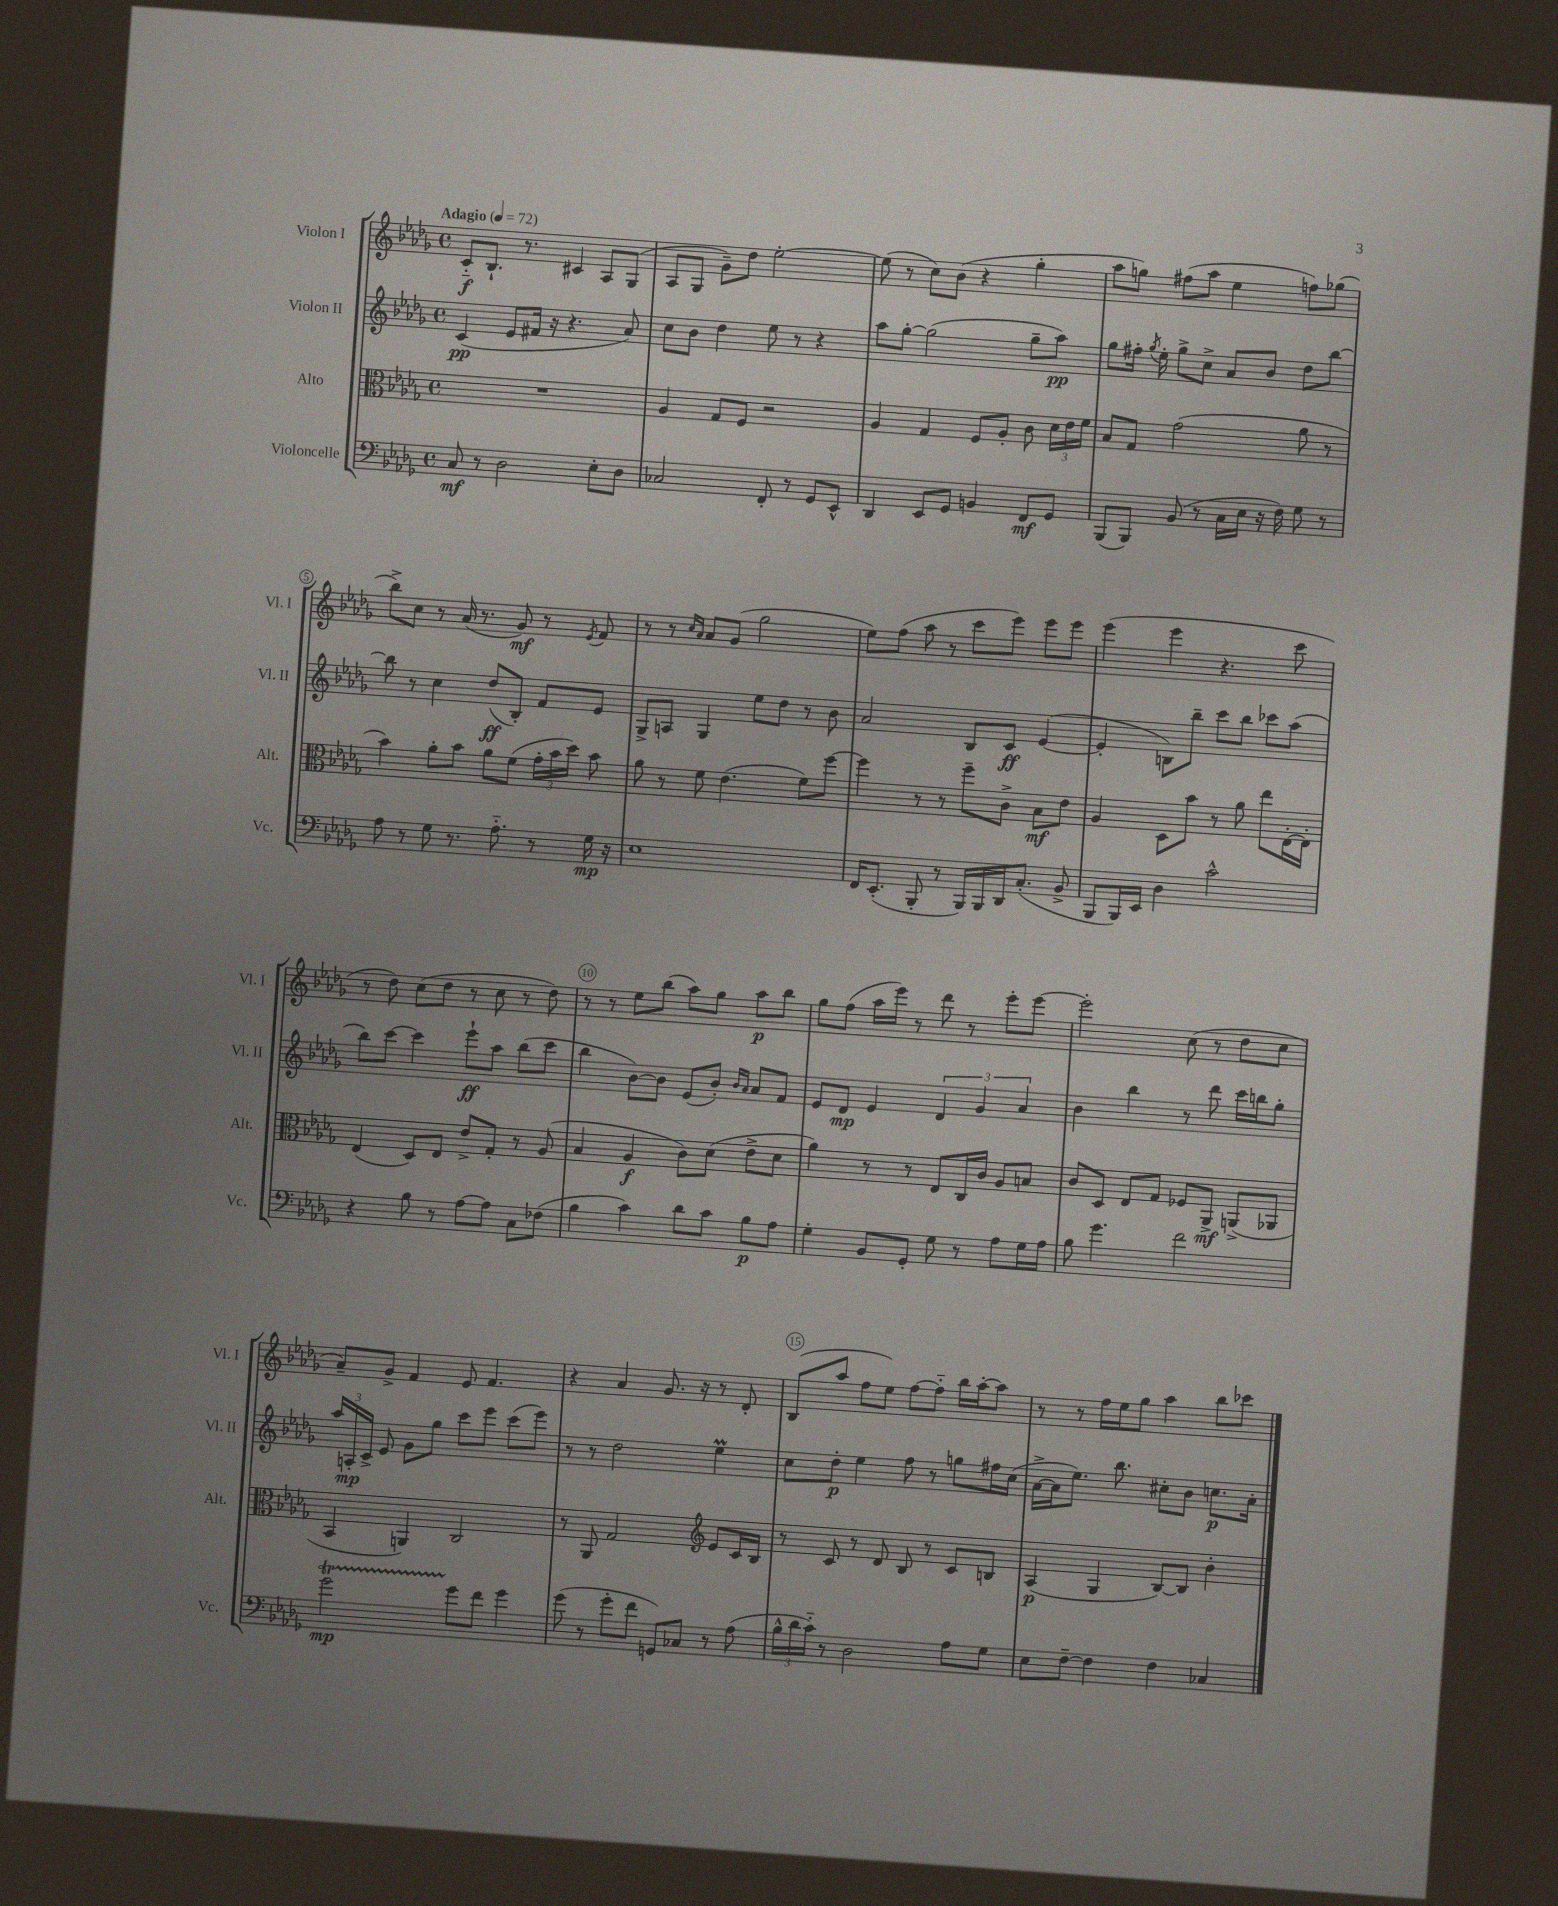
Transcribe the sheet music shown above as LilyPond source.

<<
\new StaffGroup <<
\new Staff = "s0" \with { instrumentName = "Violon I" shortInstrumentName = "Vl. I" } {
    \clef treble \key des \major \defaultTimeSignature \time 4/4 \tempo "Adagio" 4 = 72
    \autoBeamOff c'8[-_\f bes8.]-! r8. cis'4 aes8[ ges8]( |
    aes8[ ges8] ges'8[--) des''8] ees''2~-. |
    ees''8( r8 c''8[) bes'8]( r4 ges''4-. |
    aes''8[ g''8]) fis''8[( aes''8] ees''4 f''8[) ges''8]( |
    bes''8[->) c''8] r8 aes'16( r8. ges'8\mf) r8 \acciaccatura { ees'8 } f'8 |
    r8 r8 \grace { c''16[ aes'16] } aes'8[ ges'8]( ges''2 |
    ees''8[) f''8]( aes''8 r8 c'''8[ ees'''8]) ees'''8[ ees'''8] |
    ees'''4( ees'''4 r4. c'''8 |
    r8 des''8) c''8[( des''8] r8 c''8 r8 des''8) |
    r8 r8 ees''8[ bes''8]( aes''8[) ges''8] aes''8[\p bes''8] |
    ges''8[ f''8]( aes''16[ ees'''16]) r8 des'''8 r8 ees'''8[-. ees'''8]~ |
    ees'''2-. c''8( r8 des''8[ c''8] |
    aes'8[--) ges'8]-> f'4 ees'8 f'4. |
    r4 aes'4 ges'8. r16 r8 des'8-. |
    bes8[( aes''8] f''8[ ees''8]) f''8[~ f''8]-_ bes''16[ aes''16~-. aes''8] |
    r8 r8 f''16[ ees''16 ges''8] aes''4 bes''8[ ces'''8] \bar "|." |
}
\new Staff = "s1" \with { instrumentName = "Violon II" shortInstrumentName = "Vl. II" } {
    \clef treble \key des \major \defaultTimeSignature \time 4/4
    \autoBeamOff c'4\pp( ees'8[ fis'16] r16 r4. aes'8) |
    c''8[ bes'8] des''4 ees''8 r8 r4 |
    aes''8[ ges''8]~-. ges''2( ges''8[-- aes''8]\pp) |
    ges''8[ fis''16]-. \acciaccatura { ges''8 } ees''16-. ges''8[-> c''8]-> aes'8[ bes'8] des''8[ bes''8]~ |
    bes''8 r8 c''4 des''8[\ff( bes8]-.) f'8[ ees'8] |
    ges8[-> a8] ges4 ees''8[ des''8] r8 bes'8 |
    aes'2 bes8[ c'8]\ff ees'4~( |
    ees'4-. b8[) bes''8]-- c'''8[ bes''8] ces'''8[ aes''8]( |
    bes''8[) c'''8]~ c'''4 ees'''8[-!\ff aes''8] bes''8[( c'''8] |
    bes''4 bes'8[~) bes'8] ees'8[( bes'8]-.) \grace { bes'16[ aes'16] } aes'8[ f'8] |
    ees'8[ des'8]\mp ees'4 \tuplet 3/2 { des'4 ges'4 aes'4 } |
    bes'4 bes''4 r8 des'''8 c'''16[ b''16 ges''8]-. |
    \tuplet 3/2 { aes''16[ a16-.\mp c'16]-> } ees'8 ges'8[ ges''8] c'''8[ ees'''8] c'''8[( ees'''8]) |
    r8 r8 des''2 ees''4\prall |
    c''8[ des''8]-.\p ees''4 f''8 r8 g''8[ fis''16 c''16]( |
    aes'16[~-> aes'16 ees''8.]) bes''8. cis''8[-. bes'8] c''8.[\p aes'16]-. \bar "|." |
}
\new Staff = "s2" \with { instrumentName = "Alto" shortInstrumentName = "Alt." } {
    \clef alto \key des \major \defaultTimeSignature \time 4/4
    \autoBeamOff R1 |
    aes4 ges8[ f8] r2 |
    aes4 ges4 f8[ aes8]-. c'8 \tuplet 3/2 { des'16[ ees'16 f'16] } |
    bes8[ ges8] ges'2( aes'8 r8 |
    bes'4) aes'8[-. bes'8] aes'8[ f'8]( \tuplet 3/2 { ges'16[-. bes'16 des''16]) } bes'8 |
    aes'8 r8 f'8 ees'4.( f'8[) f''8]~ |
    f''4 r8 r8 f''8[-- c'8]-> bes8[\mf ees'8] |
    aes4 des8[ bes'8] r8 aes'8 ees''8[ ees16~-. ees16]-. |
    ees4( des8[) ees8] ees'8[-> ges8]-. r8 aes8( |
    bes4 aes4\f c'8[) des'8]( ees'8[-> des'8] |
    aes'4) r8 r8 ees8[ c16 c'16] aes8[ b8] |
    c'8[ des8] ees8[ ges8] fes8[ aes,8]->\mf a,8[->( aes,8] |
    bes,4 a,4) c2 |
    r8 aes,8 ges2 \clef treble ees'8[ c'16 bes16] |
    r8 c'8 r8 des'8 bes8 r8 c'8[ b8] |
    aes4\p( ges4 bes8[~) bes8] bes'4-. \bar "|." |
}
\new Staff = "s3" \with { instrumentName = "Violoncelle" shortInstrumentName = "Vc." } {
    \clef bass \key des \major \defaultTimeSignature \time 4/4
    \autoBeamOff c8\mf r8 des2 ees8[-. des8] |
    ces2 f,8-. r8 ges,8[ ees,8]-^ |
    des,4 ees,8[ ges,8] b,4 f,8[\mf ges,8] |
    bes,,8[( bes,,8]) bes,8( r8 c16[ ees16] r16 f16) ges8 r8 |
    aes8 r8 ges8 r8. aes8.-_ r8 ges16\mp r16 |
    ees1 |
    f,16[ ees,8.]-.( bes,,8-. r8 bes,,16[) bes,,16 des,16 c8.]-.( bes,8-> |
    bes,,8[ bes,,16) ees,16] des4 c'2-^ |
    r4 bes8 r8 aes8[~ aes8] c8[ fes8]( |
    bes4 c'4) des'8[ c'8] bes8[\p aes8] |
    ges4-. bes,8[ ges,8]-. ges8 r8 aes8[ ges16 aes16] |
    bes8 ges'4. f'2 |
    ges'2\startTrillSpan\mp ges'8[\stopTrillSpan f'8] ges'4 |
    ges'8( r8 ges'8[-. f'8] g,8[) ces8] r8 aes8( |
    \tuplet 3/2 { bes16[-^ des'16 c'16]-_) } r8 des2 aes8[ ges8] |
    ees8[ f8]~-- f4 f4 ces4 \bar "|." |
}
>>
>>
\layout { \context { \Score \override BarNumber.break-visibility = ##(#f #t #t) barNumberVisibility = #(every-nth-bar-number-visible 5) \override BarNumber.stencil = #(make-stencil-circler 0.1 0.3 ly:text-interface::print) } }
